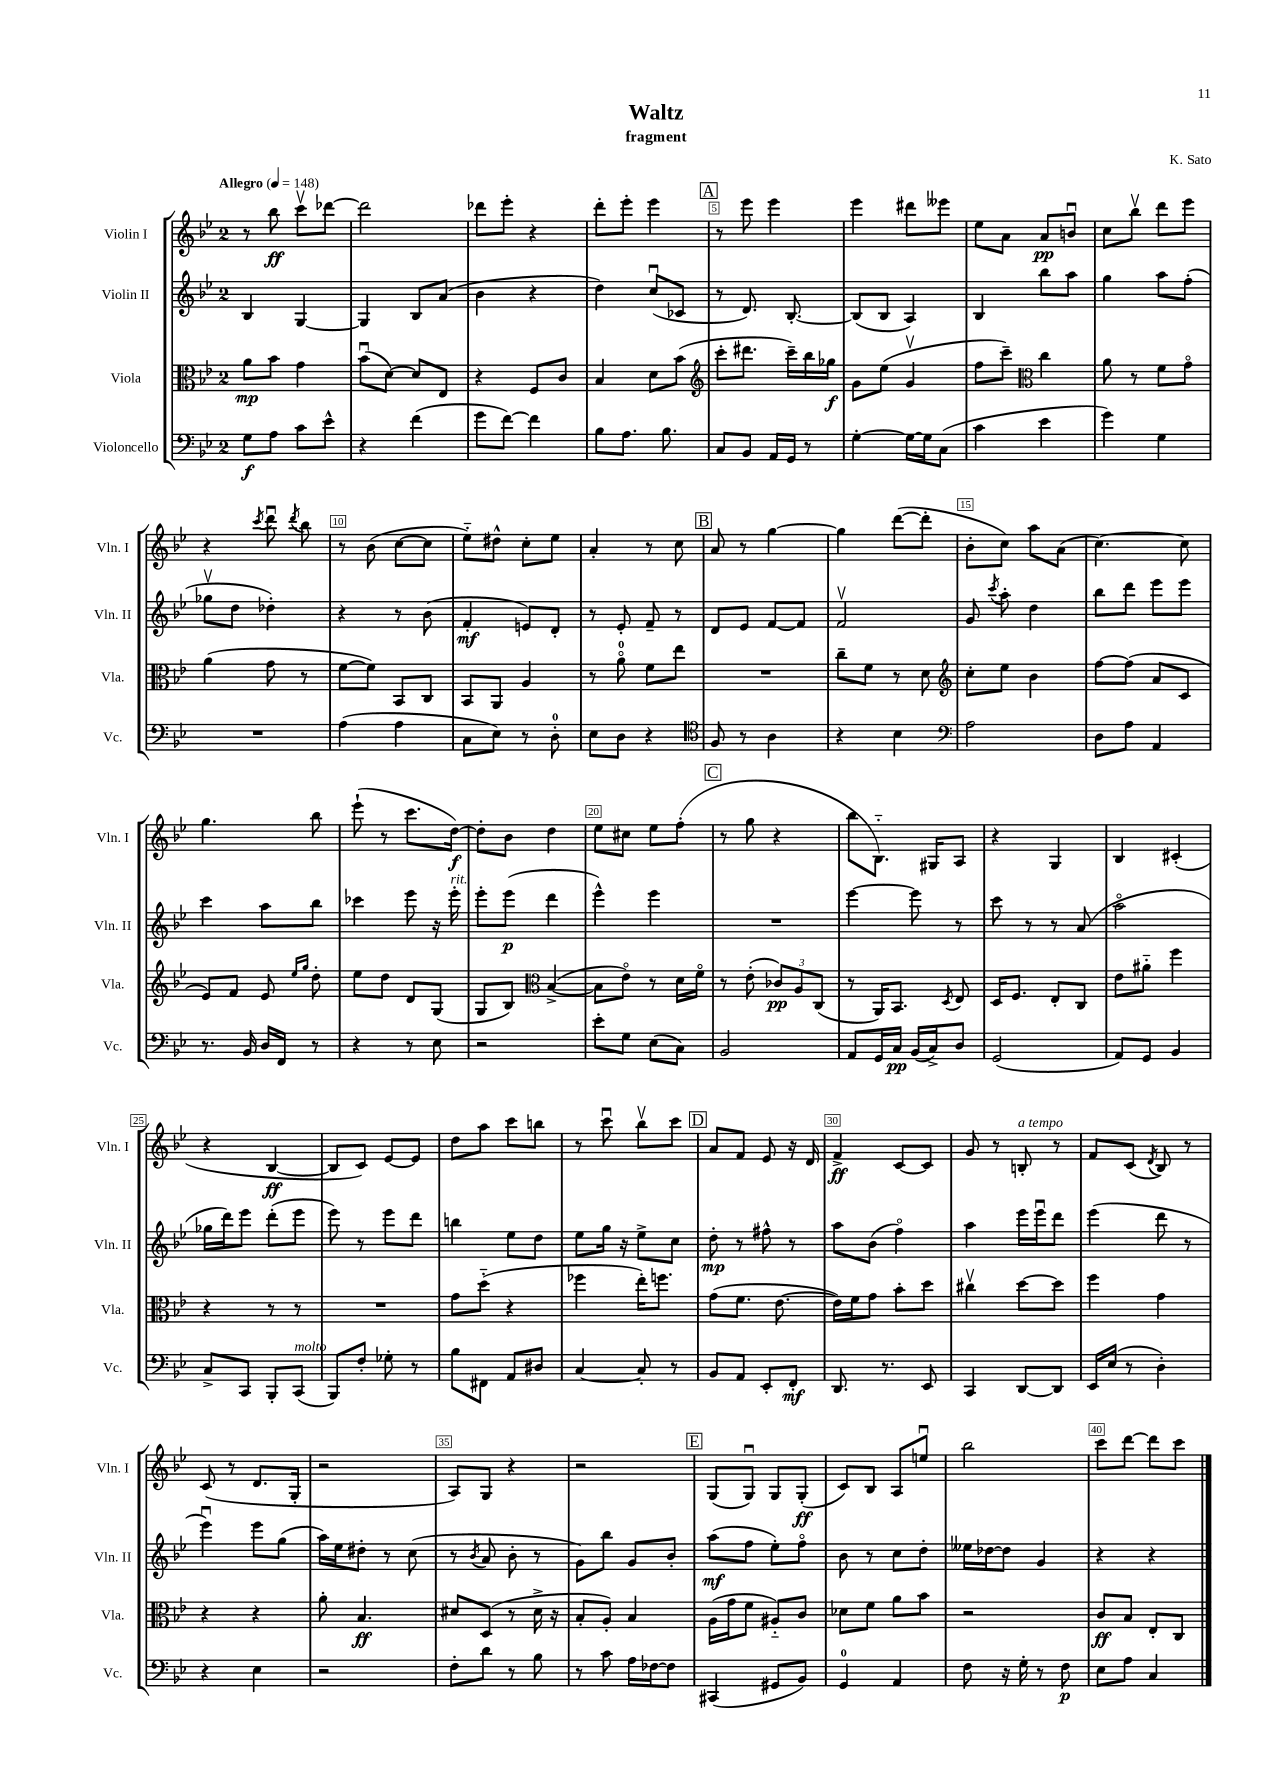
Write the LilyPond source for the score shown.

\header { title = "Waltz" composer = "K. Sato" subtitle = "fragment" }
<<
\new StaffGroup <<
\new Staff = "s0" \with { instrumentName = "Violin I" shortInstrumentName = "Vln. I" } {
    \clef treble \key bes \major \once \override Staff.TimeSignature.style = #'single-digit \time 2/4 \tempo "Allegro" 4 = 148
    \autoBeamOff r8 bes''8\ff c'''8[\upbow des'''8]~ |
    des'''2 |
    des'''8[ ees'''8]-. r4 |
    d'''8[-. ees'''8]-. ees'''4 |
    \mark \markup { \box "A" } r8 ees'''8 ees'''4 |
    ees'''4 dis'''8[ eeses'''8] |
    ees''8[ a'8] a'8[\pp b'8]\downbow |
    c''8[ bes''8]\upbow d'''8[ ees'''8] |
    r4 \acciaccatura { c'''8 } d'''8\downbow \acciaccatura { d'''8 } bes''8 |
    r8 bes'8( c''8[~ c''8] |
    ees''8[-_) dis''8]-^ c''8[-. ees''8] |
    a'4-. r8 c''8 |
    \mark \markup { \box "B" } a'8 r8 g''4~ |
    g''4 d'''8[~( d'''8]-. |
    bes'8[-. c''8]) a''8[ a'8]( |
    c''4.~) c''8 |
    g''4. bes''8 |
    ees'''8-!( r8 c'''8.[ d''16]~\f) |
    d''8[-. bes'8] d''4 |
    ees''8[ cis''8] ees''8[ f''8]-.( |
    \mark \markup { \box "C" } r8 g''8 r4 |
    bes''8[ bes8.]-_) gis16[ a8] |
    r4 g4 |
    bes4 cis'4-.( |
    r4 bes4~\ff |
    bes8[ c'8]) ees'8[~ ees'8] |
    d''8[ a''8] c'''8[ b''8] |
    r8 c'''8\downbow bes''8[\upbow c'''8] |
    \mark \markup { \box "D" } a'8[ f'8] ees'8 r16 d'16 |
    f'4->\ff c'8[~ c'8] |
    g'8 r8 b8-.^\markup { \italic "a tempo" } r8 |
    f'8[ c'8]( \acciaccatura { d'8 } bes8) r8 |
    c'8( r8 d'8.[ g16]-. |
    r2 |
    a8[) g8] r4 |
    r2 |
    \mark \markup { \box "E" } g8[( g8]\downbow) g8[ g8]-.\ff( |
    c'8[) bes8] a8[ e''8]\downbow |
    bes''2 |
    c'''8[ d'''8]~ d'''8[ c'''8] \bar "|." |
}
\new Staff = "s1" \with { instrumentName = "Violin II" shortInstrumentName = "Vln. II" } {
    \clef treble \key bes \major \once \override Staff.TimeSignature.style = #'single-digit \time 2/4
    \autoBeamOff bes4 g4~ |
    g4 bes8[ a'8]( |
    bes'4 r4 |
    d''4) c''8[\downbow( ces'8] |
    \mark \markup { \box "A" } r8 d'8.) bes8.~-. |
    bes8[( bes8] a4) |
    bes4 bes''8[ a''8] |
    g''4 a''8[ f''8]-.( |
    ges''8[\upbow d''8] des''4-.) |
    r4 r8 bes'8( |
    f'4-.\mf e'8[) d'8]-. |
    r8 ees'8-. f'8-- r8 |
    \mark \markup { \box "B" } d'8[ ees'8] f'8[~ f'8] |
    f'2\upbow |
    g'8 \acciaccatura { c'''8 } a''8-. d''4 |
    bes''8[ d'''8] ees'''8[ ees'''8] |
    c'''4 a''8[ bes''8] |
    ces'''4 ees'''8 r16 ees'''16-.^\markup { \italic "rit." } |
    ees'''8[-. ees'''8]\p( d'''4 |
    ees'''4-^) ees'''4 |
    \mark \markup { \box "C" } R2 |
    ees'''4~ ees'''8 r8 |
    c'''8 r8 r8 a'8( |
    a''2\flageolet |
    ges''16[ d'''16) ees'''8] d'''8[-.( ees'''8] |
    ees'''8) r8 ees'''8[ d'''8] |
    b''4 ees''8[ d''8] |
    ees''8[ g''16] r16 ees''8[-> c''8] |
    \mark \markup { \box "D" } d''8-.\mp r8 fis''8-^ r8 |
    a''8[ bes'8]( f''4\flageolet) |
    a''4 ees'''16[ ees'''16\downbow d'''8] |
    ees'''4( d'''8 r8 |
    ees'''4\downbow) ees'''8[ g''8]( |
    a''16[) ees''16 dis''8]-. r8 c''8( |
    r8 \acciaccatura { bes'8 } a'8 bes'8-. r8 |
    g'8[) bes''8] g'8[ bes'8]-. |
    \mark \markup { \box "E" } a''8[\mf( f''8] ees''8[-.) f''8]\flageolet |
    bes'8 r8 c''8[ d''8]-. |
    eeses''16[ des''16~ des''8] g'4 |
    r4 r4 \bar "|." |
}
\new Staff = "s2" \with { instrumentName = "Viola" shortInstrumentName = "Vla." } {
    \clef alto \key bes \major \once \override Staff.TimeSignature.style = #'single-digit \time 2/4
    \autoBeamOff a'8[\mp bes'8] g'4 |
    bes'8[\downbow( d'8]~) d'8[ ees8] |
    r4 f8[ c'8] |
    bes4 d'8[ bes'8]( |
    \mark \markup { \box "A" } \clef treble c'''8[-. dis'''8.] c'''16[--) bes''16 ges''16]\f |
    g'8[ ees''8]( g'4\upbow |
    f''8[ c'''8]--) \clef alto c''4 |
    a'8 r8 f'8[ g'8]\flageolet |
    a'4( g'8 r8 |
    f'8[~ f'8]) bes,8[ c8] |
    bes,8[ a,8] a4 |
    r8 a'8-0\flageolet f'8[ ees''8] |
    \mark \markup { \box "B" } R2 |
    c''8[-- f'8] r8 d'8 |
    \clef treble c''8[-. ees''8] bes'4 |
    f''8[~ f''8]( a'8[ c'8] |
    ees'8[) f'8] ees'8 \grace { ees''16[ g''16] } d''8-. |
    ees''8[ d''8] d'8[ g8]( |
    g8[ bes8]) \clef alto bes4~->( |
    bes8[ ees'8]\flageolet) r8 d'16[ f'16]\flageolet |
    \mark \markup { \box "C" } r8 ees'8-.( \tuplet 3/2 { ces'8[\pp) a8 c8]( } |
    r8 a,16[) bes,8.] \acciaccatura { d8 } ees8 |
    d16[ f8.] ees8[-. c8] |
    ees'8[ ais'8]-_ f''4 |
    r4 r8 r8 |
    R2 |
    g'8[ d''8]-_( r4 |
    fes''4 ees''16[-.) f''8.] |
    \mark \markup { \box "D" } g'8[( f'8.] ees'8.~ |
    ees'16[) f'16 g'8] bes'8[-. d''8] |
    cis''4\upbow d''8[~ d''8] |
    f''4 g'4 |
    r4 r4 |
    a'8-. bes4.\ff |
    dis'8[ d8]( r8 dis'16-> r16 |
    bes8[-. a8]-.) bes4 |
    \mark \markup { \box "E" } a16[( g'16 f'8] ais8[-_) c'8] |
    des'8[ f'8] a'8[ bes'8] |
    r2 |
    c'8[\ff bes8] ees8[-. c8] \bar "|." |
}
\new Staff = "s3" \with { instrumentName = "Violoncello" shortInstrumentName = "Vc." } {
    \clef bass \key bes \major \once \override Staff.TimeSignature.style = #'single-digit \time 2/4
    \autoBeamOff g8[\f a8] c'8[ ees'8]-^ |
    r4 f'4( |
    g'8[ f'8]~) f'4 |
    bes8[ a8.] bes8. |
    \mark \markup { \box "A" } c8[ bes,8] a,16[ g,16] r8 |
    g4~-. g16[~ g16 c8]( |
    c'4 ees'4 |
    g'4) g4 |
    R2 |
    a4( a4 |
    c8[ ees8]) r8 d8-0-. |
    ees8[ d8] r4 |
    \mark \markup { \box "B" } \clef tenor f8 r8 a4 |
    r4 bes4 |
    \clef bass a2 |
    d8[ a8] a,4 |
    r8. bes,16 d16[ f,16] r8 |
    r4 r8 ees8 |
    r2 |
    ees'8[-. g8] ees8[( c8]) |
    \mark \markup { \box "C" } bes,2 |
    a,8[ g,16 c16]\pp bes,16[( c16->) d8] |
    g,2( |
    a,8[) g,8] bes,4 |
    c8[-> c,8] bes,,8[-. c,8]^\markup { \italic "molto" }( |
    bes,,8[) f8]-. ges8-. r8 |
    bes8[ fis,8] a,8[ dis8] |
    c4~ c8-. r8 |
    \mark \markup { \box "D" } bes,8[ a,8] ees,8[-. f,8]-.\mf |
    d,8. r8. ees,8 |
    c,4 d,8[~ d,8] |
    ees,16[ ees16]( r8 d4-.) |
    r4 ees4 |
    r2 |
    f8[-. d'8] r8 bes8 |
    r8 c'8 a16[ fes16~ fes8] |
    \mark \markup { \box "E" } cis,4( gis,8[ bes,8]) |
    g,4-0 a,4 |
    f8 r16 g16-. r8 f8\p |
    ees8[ a8] c4 \bar "|." |
}
>>
>>
\layout { \context { \Score \override BarNumber.break-visibility = ##(#f #t #t) barNumberVisibility = #(every-nth-bar-number-visible 5) \override BarNumber.stencil = #(make-stencil-boxer 0.1 0.3 ly:text-interface::print) } }
